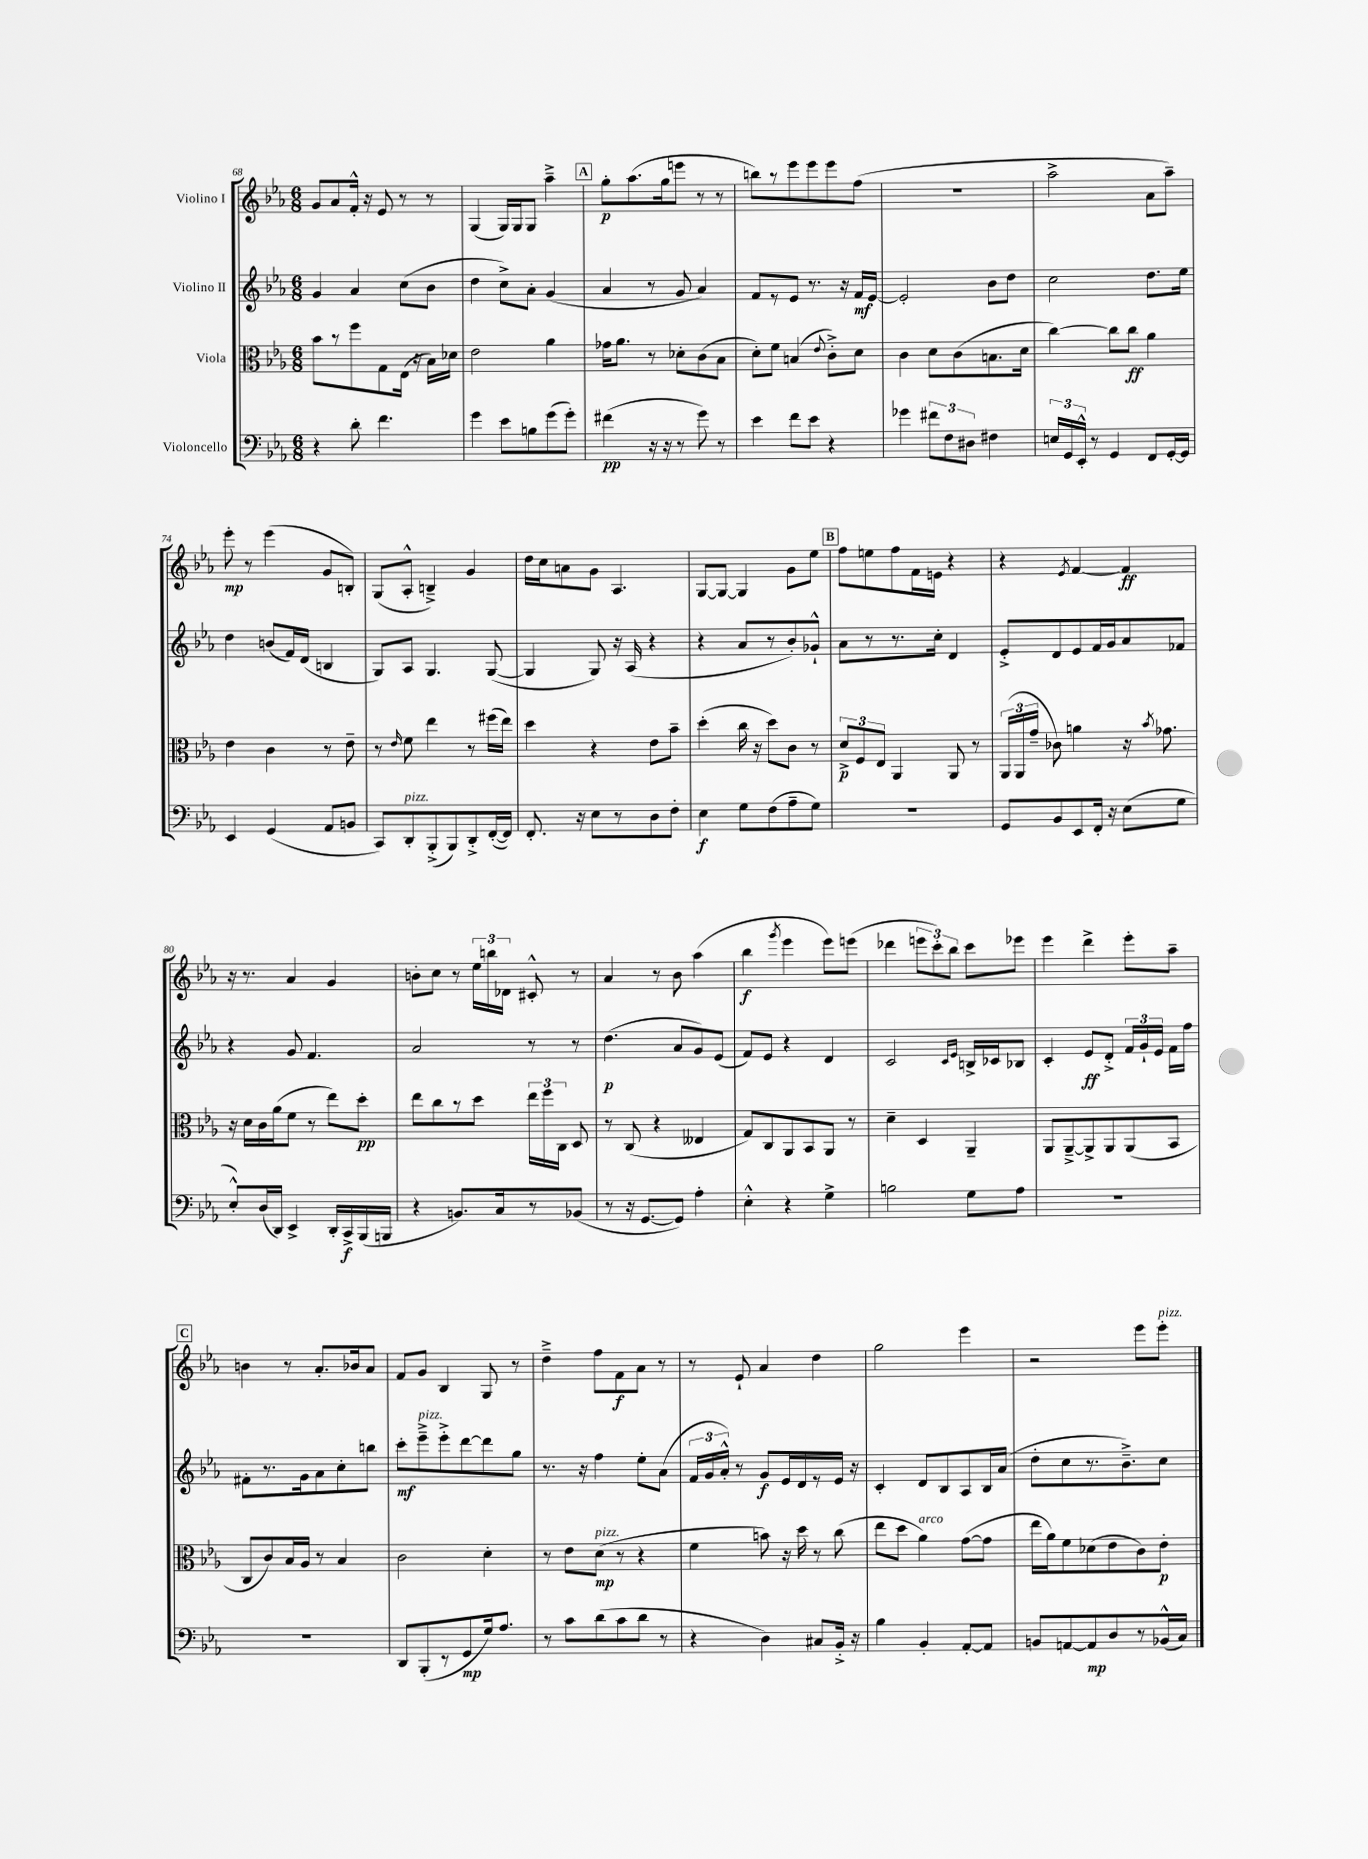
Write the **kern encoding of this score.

**kern	**kern	**kern	**kern
*staff4	*staff3	*staff2	*staff1
*clefF4	*clefC3	*clefG2	*clefG2
*k[b-e-a-]	*k[b-e-a-]	*k[b-e-a-]	*k[b-e-a-]
*M6/8	*M6/8	*M6/8	*M6/8
4r	8b-\L	4g/	8g/L
.	8r	.	8a-/
8d'\	8ff\	4a-/	16f'^^/Jk
.	.	.	16r
4.f\	8G\	.	8e-/
.	(16E-\Jk	(8cc\L	8r
.	16r	.	.
.	16B-\LL)	8b-\J	8r
.	16d-\JJ	.	.
=	=	=	=
4g\	2e-\	4dd\	(4G/
8e-\L	.	8cc^\L)	16G/LL)
.	.	.	16G/J
8B\	.	8a-'\J	8G/J
(8g\	4a-\	(4g/	4aa-~^\
8g'\J)	.	.	.
=	=	=	=
(4f#\	16g-\LK	4a-/	8gg'\L
.	8.a-\J	.	.
.	.	.	(8.aa-\
16r	8r	8r	.
16r	.	.	16gg\k
8r	8d-'\L	8g/	8eee\J
8g\)	(8c\	4a-/)	8r
8r	8B-\J	.	8r
=	=	=	=
4e-\	8d'\L)	8f/L	8bb\L)
.	8f\J	8r	8r
8f\L	(4B/	8e-/J	8eee-\
8e-\J	.	8.r	8eee-\
.	8qqe-/	.	.
4r	8c'^\L)	.	8eee-\
.	.	16r	.
.	8d\J	16f/LL	(8ff\J
.	.	[16e-/JJ	.
=	=	=	=
4g-\	4c\	2e-'/]	2.r
12f#\L	8d\L	.	.
12F\	.	.	.
.	(8c\	.	.
12D#\J	.	.	.
4F#\	8.B\	8b-\L	.
.	.	8dd\J	.
.	16d\Jk	.	.
=	=	=	=
24E/LL	[4cc\)	2cc\	2aa-^\
24GG/	.	.	.
24EE-'^^/JJ	.	.	.
8r	.	.	.
4GG/	8cc\]L	.	.
.	8cc\J	.	.
8FF/L	4a-\	8.dd\L	8a-\L
[16GG'/L	.	.	8aa-~\J)
16GG/]JJ	.	16ee-\Jk	.
=	=	=	=
4EE-/	4e-\	4dd\	8eee-'\
.	.	.	8r
(4GG/	4c\	(8b/L	(4eee-\
.	.	16f/L)	.
.	.	(16d/JJ	.
8AA-/L	8r	4B/	8g/L
8BB/J	8e-~\	.	8B'/J)
=	=	=	=
8CC/L)	8r	8G/L)	(8G/L
.	16qqe-/	.	.
8DD'/	8f\	8A-/J	8A-'^^/J
(8BBB-'^/	4ee-\	4.G/	4B~^/)
8BBB-/)	.	.	.
8DD'^/	8r	.	4g/
([16FF'/L	(16ff#\LL	([8G/	.
16FF/]JJ)	16ee-\JJ)	.	.
=	=	=	=
8.FF'/	4dd\	4G/]	16dd\LL
.	.	.	16cc\J
.	.	.	8a\
16r	.	.	.
8E-\L	4r	8G/)	8g\J
8r	.	16r	4.A-/
.	.	(16A-/	.
8D\	8e-\L	4r	.
8F'\J	8b-~\J	.	.
=	=	=	=
4E-\	(4dd'\	4r	[8G/L
.	.	.	8G/_J
8G\L	16cc\	8a-/L	4G/]
.	16r	.	.
(8F\	8dd\L)	8r	.
8A-~\	8c\J	8b-'/)	8g\L
8G\J)	8r	8g-`^^/J	8ee-\J
=	=	=	=
2.r	12d^/L	8a-\L	8ff\L
.	12F/	.	.
.	.	8r	8ee\
.	12E-/J	.	.
.	4AA-/	8.r	8ff\
.	.	.	16f\L
.	.	16cc'\Jk	16e\JJ
.	8AA-/	4d/	4r
.	8r	.	.
=	=	=	=
8GG/L	(24AA-/LL	8e-'^/L	4r
.	24AA-/	.	.
.	24g~/JJ	.	.
8BB-/	8c-\)	8d/	.
.	.	.	8qe-/
8EE-/	4a\	8e-/	[4f/
16FF'/Jk	.	16f/L	.
16r	.	16g/J	.
(8E-\L	16r	8a-/	4f/]
.	8qb-/	.	.
.	8.g-\	.	.
8G\J	.	8f-/J	.
=	=	=	=
8E-'^^/L)	16r	4r	16r
.	16d\LL	.	8.r
(16D/L	16c\	.	.
16DD/JJ)	(16a-\J	.	.
4EE-^/	8f\J	8g/	4a-/
.	8r	4.f/	.
16DD'/LL	8ee-\L)	.	4g/
16CC^/	.	.	.
(16BBB-/	8dd'\J	.	.
16BBB/JJ	.	.	.
=	=	=	=
4r	8ee-\L	2a-/	8b'\L
.	8cc\	.	8cc\J
8.BB/L)	8r	.	8r
.	8dd\J	.	24ee-\LL
.	.	.	24bb\
16C/k	.	.	.
.	.	.	24d-\JJ
8r	24ee-\LL	8r	8c#'^^/
.	24ff\	.	.
.	24C\JJ	.	.
(8BB-/J	8D/	8r	8r
=	=	=	=
8r	8r	(4.dd\	4a-/
16r	(8C/	.	.
[8.GG/L	.	.	.
.	4r	.	8r
8GG/]J)	.	8a-/L	8b-\
4A-'\	4E--/	8g/)	(4aa-\
.	.	(8e-/J	.
=	=	=	=
4E-'^^\	8G/L)	8f/L)	4bb-\
.	8C/	8e-/J	.
.	.	.	8qggg/
4r	8AA-/	4r	4eee-\
.	8BB-/	.	.
4G^\	8AA-/J	4d/	8eee-\L)
.	8r	.	(8eee\J
=	=	=	=
2B\	4d~\	2c/	4ddd-\
.	4D/	.	12eee\L
.	.	.	12ccc'\)
.	.	.	12bb-\J
.	.	16qqc/LL	.
.	.	16qqe-/JJ	.
8G\L	4AA-~/	16B^/LL	8ccc\L
.	.	16c-/J	.
8A-\J	.	8B-/J	8eee-\J
=	=	=	=
2.r	8AA-/L	4c'/	4eee-\
.	[8AA-~^/	.	.
.	8AA-^/]	8e-/L	4ddd^\
.	8AA-/	8d'^/J	.
.	(8AA-/	24f/LL	8eee-'\L
.	.	24g`/	.
.	.	24e-/JJ	.
.	8BB-/J	16f\LL	8aa-~\J
.	.	16ff\JJ	.
=	=	=	=
2.r	8C/L	8f#'\L	4b\
.	8c/)	8.r	.
.	16B-/L	.	8r
.	16A-/JJ	16g\k	.
.	8r	8a-\	8.a-'/L
.	4B-/	8cc'\	.
.	.	.	16b-/k
.	.	8bb\J	8a-/J
=	=	=	=
8DD/L	2c\	8ccc'\L	8f/L
(8BBB-'/	.	8eee-~^\	8g/J
8r	.	8eee-'^\	4B-/
8GG/	.	[8ddd\	.
16G/k)	4d'\	8ddd\]	8G/
8.A-/J	.	.	.
.	.	8gg\J	8r
=	=	=	=
8r	8r	8.r	4dd~^\
8c\L	8e-\L	.	.
.	.	16r	.
(8d\	(8d\J	4ff\	8ff\L
8c\	8r	.	8f\
8d\J	4r	8ee-'\L	8a-\J
8r	.	(8a-\J	8r
=	=	=	=
4r	4f\	24f/LL	8r
.	.	24g/	.
.	.	24a-'^^/JJ)	.
.	.	8r	8e-`/
4D\)	8b\)	8g/L	4a-/
.	16r	16e-/L	.
.	16dd\	16d/	.
8C#/L	8r	8r	4dd\
16BB-'^/Jk	(8cc\	16e-/JJ	.
16r	.	16r	.
=	=	=	=
4B-\	8ee-\L	4c'/	2gg\
.	8dd\J	.	.
4BB-'/	4a-\)	8d/L	.
.	.	8B-/	.
[8AA-'/L	([8g\L	8A-/	4eee-\
8AA-/]J	8g\]J	16B-/L	.
.	.	(16a-/JJ	.
=	=	=	=
8BB/L	16ee-\LL	8dd'\L	2r
.	16a-\J)	.	.
[8AA/	8f\	8cc\	.
8AA/]	(8d-\	8.r	.
8D/	8e-\	.	.
.	.	8.b-~^\)	.
8r	8c\)	.	8eee-\L
(16BB-^^/L	8e-'\J	8cc\J	8eee-'\J
16C/JJ)	.	.	.
==	==	==	==
*-	*-	*-	*-
